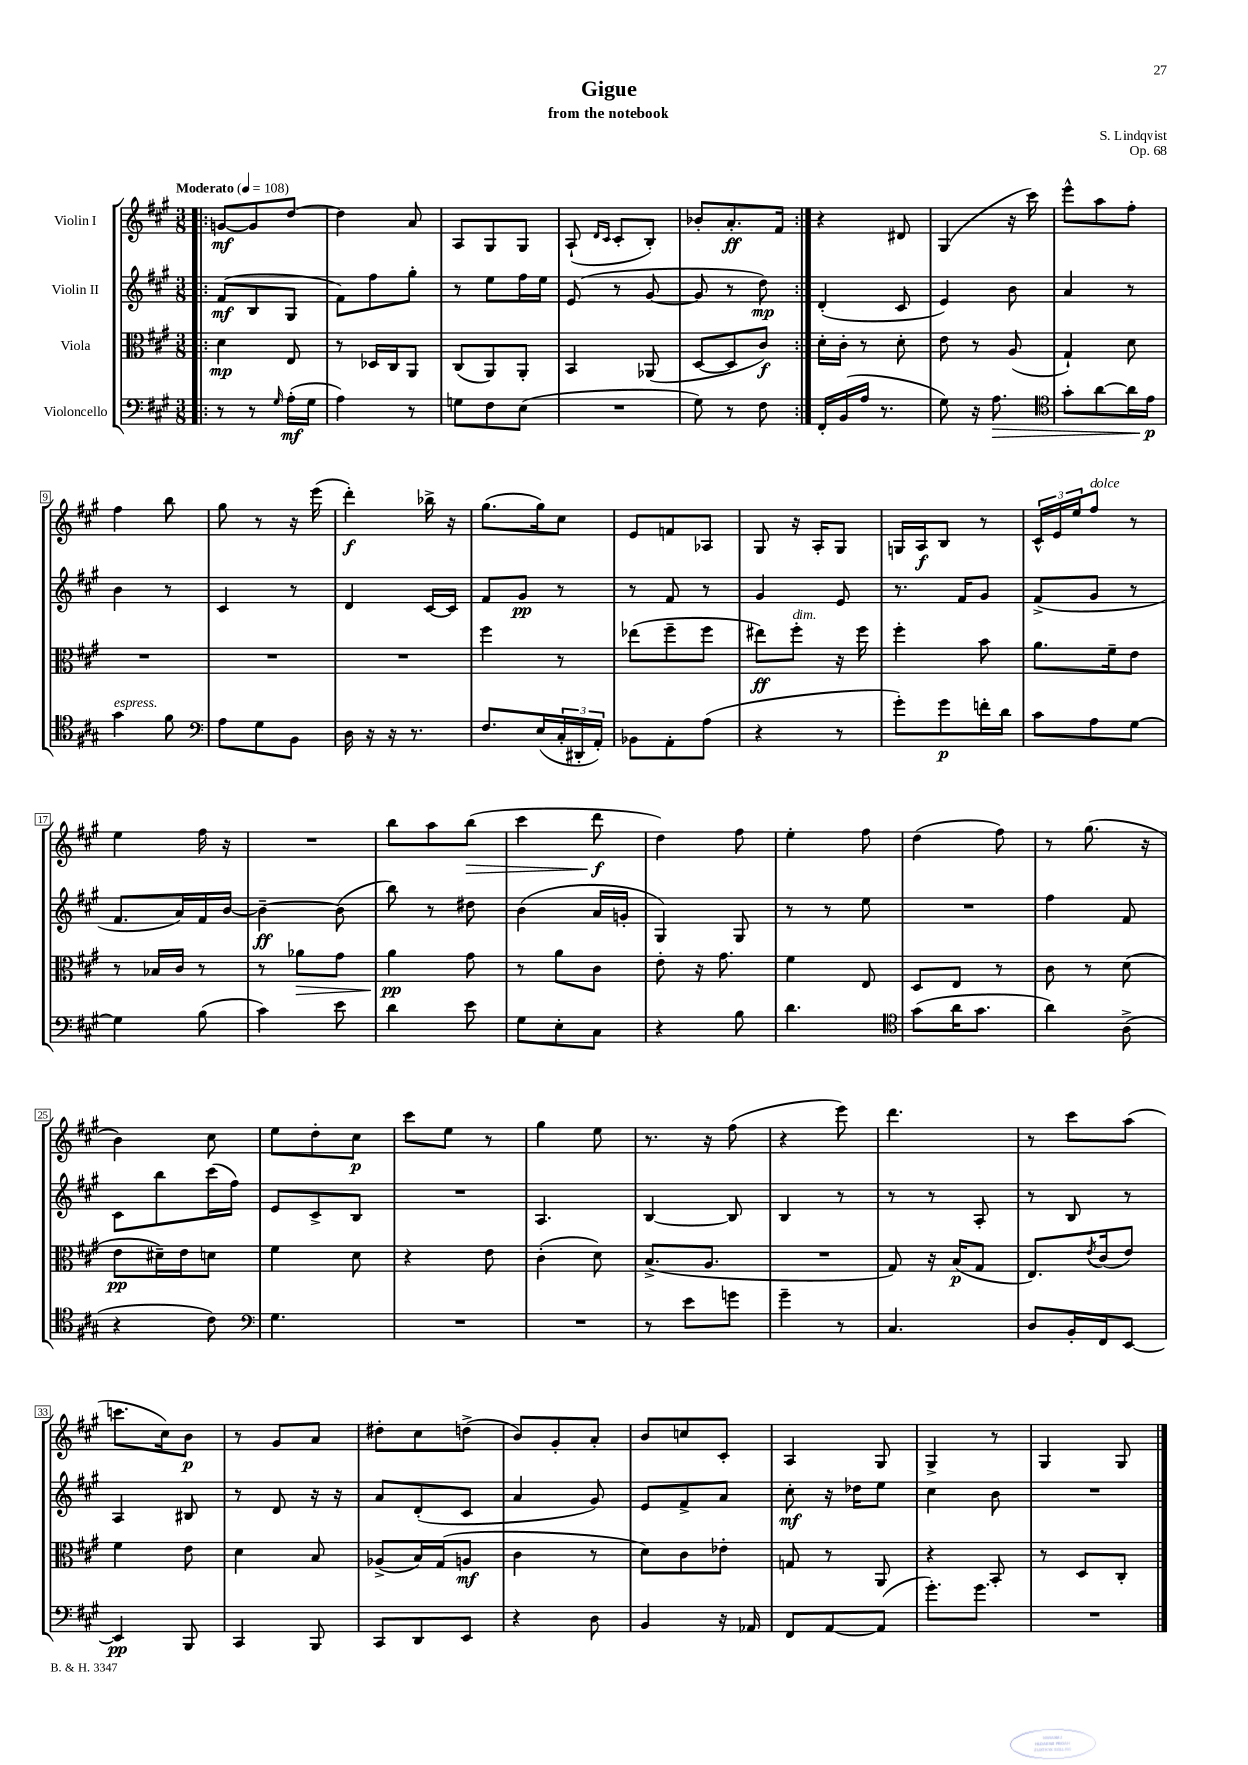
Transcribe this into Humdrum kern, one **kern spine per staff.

**kern	**kern	**kern	**kern
*staff4	*staff3	*staff2	*staff1
*clefF4	*clefC3	*clefG2	*clefG2
*k[f#c#g#]	*k[f#c#g#]	*k[f#c#g#]	*k[f#c#g#]
*M3/8	*M3/8	*M3/8	*M3/8
*MM108	*MM108	*MM108	*MM108
=!|:	=!|:	=!|:	=!|:
8r	4d	(8f#	[8g
8r	.	8B	8g]
16qqG#	.	.	.
(16A'	8E	8G#	[8dd
16G#	.	.	.
=	=	=	=
4A)	8r	8f#)	4dd]
.	16D-	8ff#	.
.	16C#	.	.
8r	8AA	8gg#'	8a
=	=	=	=
8G	(8C#	8r	8A
8F#	8AA)	8ee	8G#
(8E	8AA'	16ff#	8G#
.	.	16ee	.
=	=	=	=
4.r	4BB	(8e	(8A`
.	.	.	16qqd
.	.	.	16qqc#
.	.	8r	8c#'
.	(8AA-	[8g#	8B')
=	=	=	=
8G#)	[8D	8g#]	8b-'
8r	8D]	8r	8.a'
8F#	8c#)	8dd)	.
.	.	.	16f#
=:|!	=:|!	=:|!	=:|!
16FF#'	16d'	(4d'	4r
(16BB	16c#'	.	.
16A	8r	.	.
8.r	.	.	.
.	8d'	8c#	8d#
=	=	=	=
8G#)	8e	4e)	(4G#
16r	8r	.	.
8.A	.	.	.
.	(8A	8b	16r
.	.	.	16ccc#)
=	=	=	=
*clefC4	*	*	*
8g#'	4G#`)	4a	8eee^^
[8a	.	.	8aa
16a]	8d	8r	8ff#'
16e	.	.	.
=	=	=	=
4g#	4.r	4b	4ff#
8f#	.	8r	8bb
=	=	=	=
*clefF4	*	*	*
8A	4.r	4c#	8gg#
8G#	.	.	8r
8BB	.	8r	16r
.	.	.	(16eee
=	=	=	=
16D	4.r	4d	4ddd')
16r	.	.	.
16r	.	.	.
8.r	.	.	.
.	.	[16c#	16bb-^
.	.	16c#]	16r
=	=	=	=
8.F#	4ff#	8f#	(8.gg#
.	.	8g#	.
(16E	.	.	16gg#)
24C#'	8r	8r	8cc#
24DD#'	.	.	.
24AA')	.	.	.
=	=	=	=
8BB-	(8ee-	8r	8e
8AA'	8ff#~	8f#	8f
(8A	8ff#	8r	8A-
=	=	=	=
4r	8ee#)	4g#	8G#
.	8ff#'	.	16r
.	.	.	16A'
8r	16r	8e	8G#
.	16ff#	.	.
=	=	=	=
8g#')	4ff#'	8.r	16G
.	.	.	16A
8g#	.	.	8B
.	.	16f#	.
16f'	8b	8g#	8r
16d	.	.	.
=	=	=	=
8c#	8.a	(8f#^	24c#^^
.	.	.	24e
.	.	.	24ee
8A	.	8g#	8ff#
.	16f#~	.	.
[8G#	8e	8r	8r
=	=	=	=
4G#]	8r	8.f#	4ee
.	16B-	.	.
.	16c#	16a)	.
(8B	8r	16f#	16ff#
.	.	[16b	16r
=	=	=	=
4c#)	8r	4b~_	4.r
.	8a-	.	.
8e	8g#	(8b]	.
=	=	=	=
4d	4a	8bb)	8bb
.	.	8r	8aa
8e	8g#	8dd#	(8bb
=	=	=	=
8G#	8r	(4b	4ccc#
8E'	8a	.	.
8C#	8c#	16a	8ddd
.	.	16g'	.
=	=	=	=
4r	8e'	4G#)	4dd)
.	16r	.	.
.	8.g#	.	.
8B	.	8G#	8ff#
=	=	=	=
4.d	4f#	8r	4ee'
.	.	8r	.
.	8E	8ee	8ff#
=	=	=	=
*clefC4	*	*	*
(8g#	8D	4.r	(4dd
16a	8E	.	.
8.g#	.	.	.
.	8r	.	8ff#)
=	=	=	=
4a)	8c#	4ff#	8r
.	8r	.	(8.gg#
(8A^	(8d	8f#	.
.	.	.	16r
=	=	=	=
4r	8e	8c#	4b)
.	16d#~)	8bb	.
.	16e	.	.
8c#)	8d	(16ccc#	8cc#
.	.	16ff#)	.
=	=	=	=
*clefF4	*	*	*
4.G#	4f#	8e	8ee
.	.	8c#^	8dd'
.	8d	8B	8cc#
=	=	=	=
4.r	4r	4.r	8ccc#
.	.	.	8ee
.	8e	.	8r
=	=	=	=
4.r	(4c#'	4.A	4gg#
.	8d)	.	8ee
=	=	=	=
8r	(8.B^	[4B	8.r
8e	.	.	.
.	8.A	.	16r
8g	.	8B]	(8ff#
=	=	=	=
4g#~	4.r	4B	4r
8r	.	8r	8eee)
=	=	=	=
4.C#	8G#)	8r	4.ddd
.	16r	8r	.
.	(16B	.	.
.	8G#	8A'	.
=	=	=	=
8D	8.E)	8r	8r
16BB'	.	8B	8ccc#
.	8qe	.	.
16FF#	(16c#	.	.
[8EE	8e)	8r	(8aa
=	=	=	=
4EE]	4f#	4A	8.ccc
.	.	.	16cc#)
8BBB	8e	8B#	8b
=	=	=	=
4CC#	4d	8r	8r
.	.	8d	8g#
8BBB	8B	16r	8a
.	.	16r	.
=	=	=	=
8CC#	(8A-^	8a	8dd#'
8DD	16B)	(8d'	8cc#
.	(16G#	.	.
8EE	8A	8c#	(8dd^
=	=	=	=
4r	4c#	4a	8b)
.	.	.	8g#'
8D	8r	8g#)	8a'
=	=	=	=
4BB	8d)	8e	8b
.	8c#	8f#^	8cc
16r	8e-'	8a	8c#'
16AA-	.	.	.
=	=	=	=
8FF#	8G	8cc#'	4A
[8AA	8r	16r	.
.	.	16dd-	.
(8AA]	8AA	8ee	8G#
=	=	=	=
8.g#')	4r	4cc#	4G#^
8.g#	.	.	.
.	8BB'	8b	8r
=	=	=	=
4.r	8r	4.r	4G#
.	8D	.	.
.	8C#'	.	8G#
==	==	==	==
*-	*-	*-	*-
